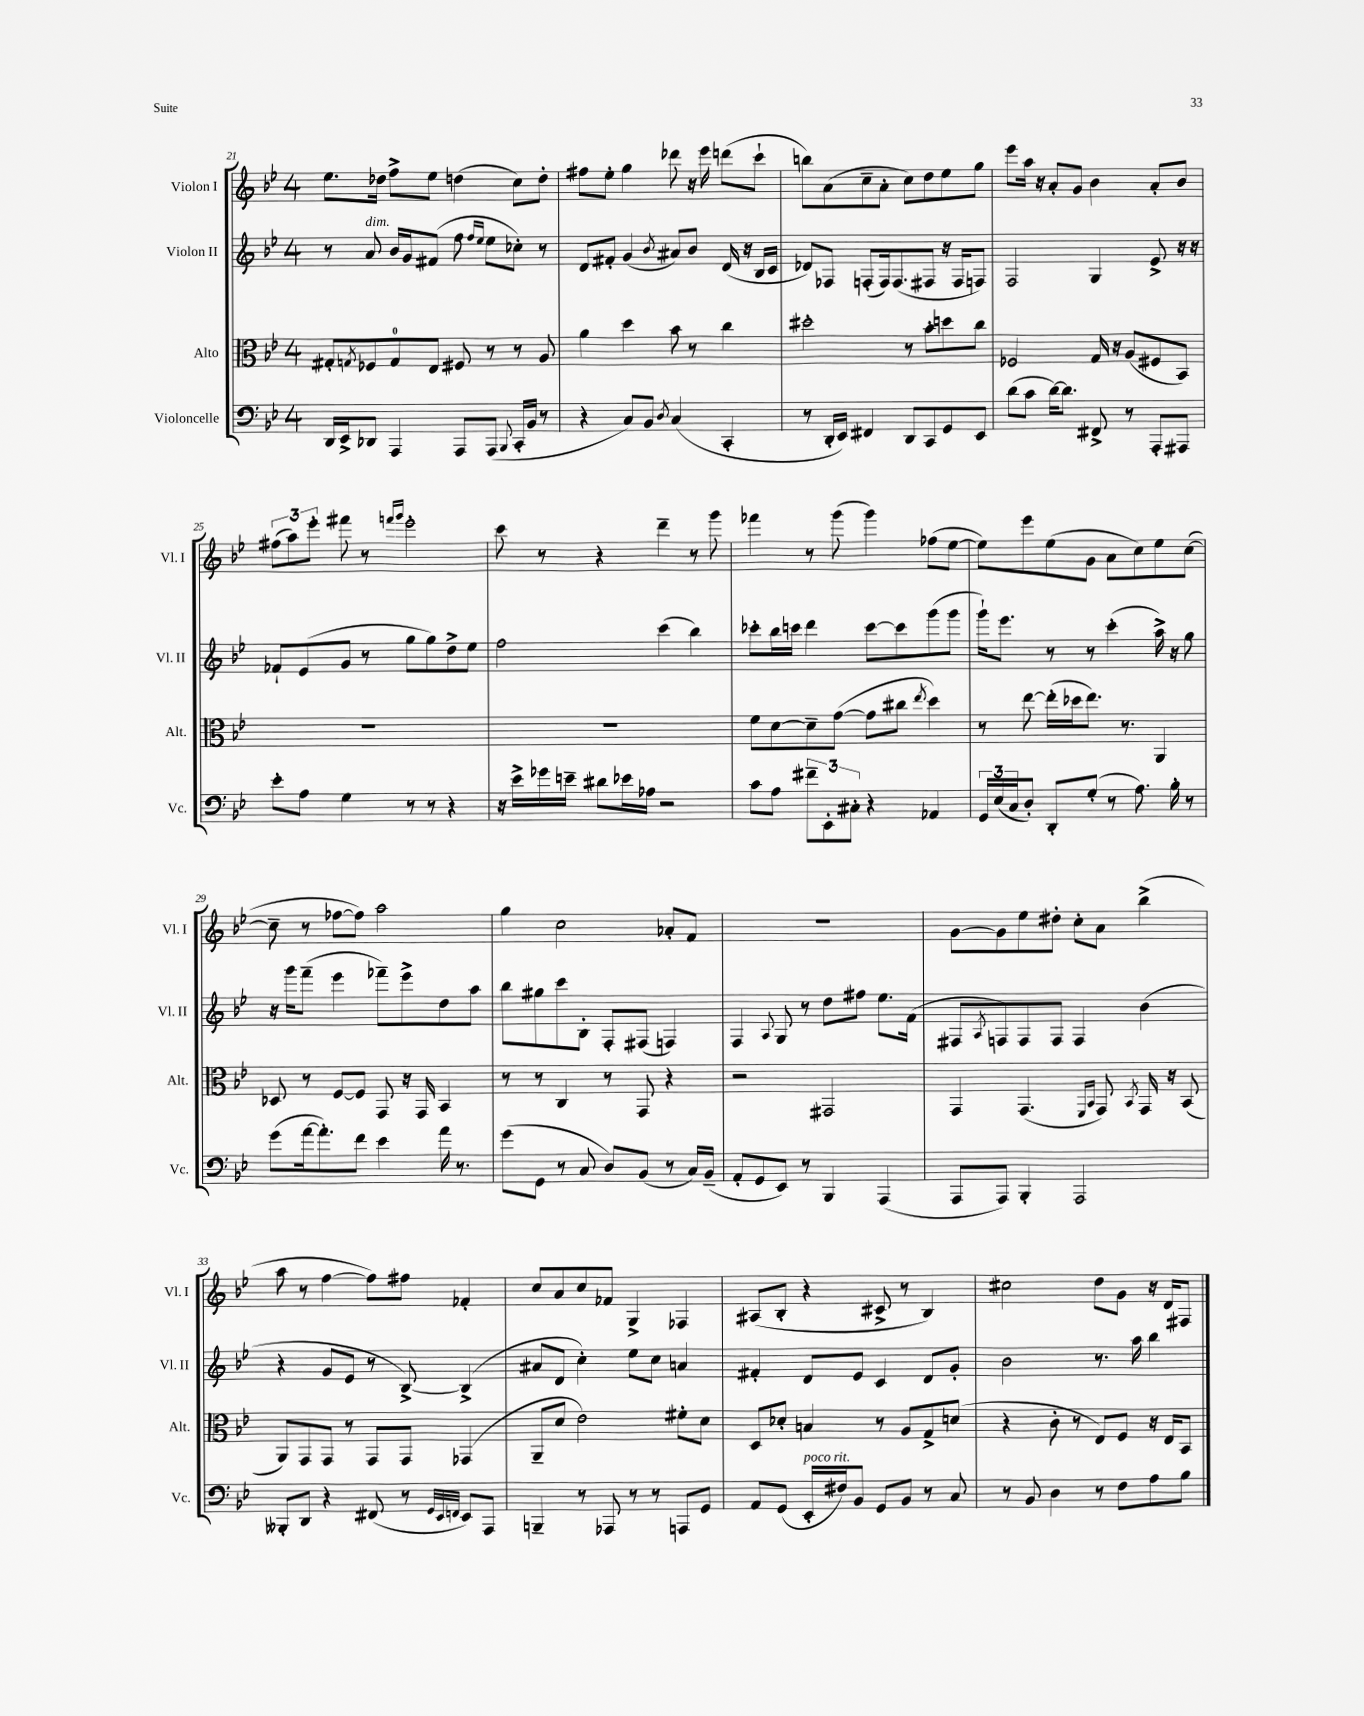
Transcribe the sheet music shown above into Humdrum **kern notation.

**kern	**kern	**kern	**kern
*staff4	*staff3	*staff2	*staff1
*clefF4	*clefC3	*clefG2	*clefG2
*k[b-e-]	*k[b-e-]	*k[b-e-]	*k[b-e-]
*M4/4	*M4/4	*M4/4	*M4/4
16DD/LL	8G#'/L	8r	8.ee-\L
16EE-^/J	.	.	.
.	8qG/	.	.
8DD-/J	8F-/	8a/	.
.	.	.	16dd-\Jk
4AAA/	8G/	16b-/LL	8ff^\L
.	.	16g/J	.
.	8E-/J	(8f#/J	8ee-\J
8AAA/L	8F#/	8ff\	(4dd\
.	.	16qqff/LL	.
.	.	16qqee-/JJ	.
(8AAA/J	8r	8ee-\L	.
8qqBBB-/	.	.	.
16CC'/LL	8r	8cc-'\J)	8cc\L)
16BB-/JJ	.	.	.
8r	8A/	8r	8dd'\J
=	=	=	=
4r	4a\	8d/L	8ff#\L
.	.	8f#'/J	8ee-'\J
8C/L)	4dd\	(4g/	4gg\
8BB-/J	.	.	.
8qD/	.	8qb-/	.
(4C/	8b-\	8a#/L)	8ddd-\
.	8r	8b-/J	16r
.	.	.	16eee-\
4CC'/	4cc\	(16d/	(8ddd\L
.	.	16r	.
.	.	16B-/LL	8ccc`\J
.	.	16c/JJ	.
=	=	=	=
8r	2dd#'\	8d-/L)	8bb\L)
16DD'/LL	.	8F-/J	(8a\
16EE-/JJ)	.	.	.
4FF#/	.	(8F'/L	8cc~\
.	.	16F/k)	8a'\J
.	.	(8.F/	.
8DD/L	8r	.	8cc\L)
8CC/	8b-'\L	8F#/J	8dd\
8GG/	8dd\	16r	8ee-\
.	.	16F#/LK	.
8EE-/J	8cc\J	8F/J)	8gg\J
=	=	=	=
(8d\L	2F-/	2F/	8eee-\L
8c\J	.	.	16aa\Jk
.	.	.	16r
[16d\LK)	.	.	8a'/L
8.d\]J	.	.	.
.	.	.	8g/J
8FF#^/	16G/	4G/	4b-\
.	16r	.	.
8r	(8A/L	.	.
8AAA'/L	8F#/	8e-^/	8a'/L
8AAA#/J	8BB-/J)	16r	8b-/J
.	.	16r	.
=	=	=	=
8e-'\L	1r	8f-`/L	(12ff#\L
.	.	.	12aa\)
8A\J	.	(8e-/	.
.	.	.	12eee-'\J
4G\	.	8g/J	8fff#\
.	.	8r	8r
.	.	.	16qqfff/LL
.	.	.	16qqggg/JJ
8r	.	8gg\L	2eee-'\
8r	.	8gg\)	.
4r	.	8dd^\	.
.	.	8ee-\J	.
=	=	=	=
16r	1r	2ff\	8ccc\
16e-^\LL	.	.	.
16g-\	.	.	8r
16e~\JJ	.	.	.
8d#\L	.	.	4r
16e-\L	.	.	.
16A-\JJ	.	.	.
2r	.	(4ccc\	4ddd~\
.	.	4bb-\)	8r
.	.	.	8ggg\
=	=	=	=
8c\L	8f\L	8ccc-'\L	4fff-\
8A\J	[8d\	16bb-\L	.
.	.	16ccc\JJ	.
12f#~\L	8d~\]	4ddd\	8r
12EE-'\	.	.	.
.	([8g\J	.	(8ggg\
12C#'\J	.	.	.
4r	8g\]L	[8ccc\L	4ggg\)
.	8cc#\J	8ccc\]	.
.	8qee-/	.	.
4AA-/	4dd\)	(8ggg\	(8ff-\L
.	.	8ggg\J	[8ee-\J
=	=	=	=
24GG/LL	8r	16ggg`\LK)	8ee-\]L)
(24E-/	.	.	.
.	.	8.eee-\J	.
24C/J	.	.	.
8D'/J)	[8ee-\	.	8eee-\
8DD'/L	(16ee-'\]LL	8r	(8ee-\
.	16dd-\J	.	.
(8G'/J	8.ee-\J)	8r	8g\J
8r	.	(4ccc'\	8a\L
.	8.r	.	.
8.A\)	.	.	8cc\)
.	4AA/	16aa^\)	8ee-\
16B-'\	.	16r	.
8r	.	8gg\	([8cc\J
=	=	=	=
(8g\L	8D-/	16r	8cc~\]
.	.	16ggg\LK	.
[16a\k	8r	(8fff~\J	8r
8.a'\])	.	.	.
.	[8F/L	4eee-\	[8ff-\L
8f\J	8F/]J	.	8ff-\]J)
4e-\	8GG/	8fff-~\L)	2aa\
.	16r	8eee-^\	.
.	16GG/	.	.
16a\	4BB-/	8dd\	.
8.r	.	.	.
.	.	8aa\J	.
=	=	=	=
(8g\L	8r	8bb-\L	4gg\
8GG\J	8r	8gg#\	.
8r	4C/	8ccc\	2cc\
8C/	.	8B-'\J	.
8D/L)	8r	8F'/L	.
(8BB-/J	8GG/	(8F#/J	.
8r	4r	4F/)	8a-'/L
16C/LL)	.	.	8f/J
(16BB-~/JJ	.	.	.
=	=	=	=
8AA'/L	2r	4F/	1r
8GG/	.	.	.
.	.	8qqA/	.
8EE-/J)	.	8G/	.
8r	.	8r	.
4BBB-/	2GG#/	8dd\L	.
.	.	8ff#\J	.
(4AAA/	.	8.ee-\L	.
.	.	(16f\Jk	.
=	=	=	=
8AAA/L	4GG/	8F#/L	[8g\L
.	.	8qA/	.
8AAA/J)	.	8F/)	8g\]
4BBB-'/	(4.GG/	8F/	8ee-\
.	.	8F/J	8dd#'\J
2AAA/	.	4F/	8cc'\L
.	16qqFF/LL	.	.
.	16qqBB-/JJ	.	.
.	8GG/)	.	8a\J
.	8qBB-/	.	.
.	16GG/	(4b-\	(4bb-^\
.	16r	.	.
.	(8BB-/	.	.
=	=	=	=
8BBB--'/L	8AA/L)	4r	8aa\
8DD/J	8GG/	.	8r
4r	8GG/J	8g/L	[4ff\
.	8r	8e-/J	.
(8FF#/	8GG/L	8r	8ff\]L)
8r	8GG/J	[8B-^/)	8ff#\J
32qqGG/LLL	.	.	.
32qqEE-/	.	.	.
32qqFF/JJJ	.	.	.
8EE-/L)	(4GG-/	(4B-^/]	4f-'/
8AAA/J	.	.	.
=	=	=	=
4BBB~/	8AA~/L	8a#/L	8cc/L
.	8d/J	8d/J	8a/
8r	2e-\)	4cc'\)	8cc/
8AAA-/	.	.	8f-/J
8r	.	8ee-\L	4G^/
8r	.	8cc\J	.
8AAA/L	8f#'\L	4a/	4F-/
8GG/J	8d\J	.	.
=	=	=	=
8AA/L	8D/L	4f#'/	(8A#/L
(8GG/J	8d-'/J	.	8B-'/J
16EE-'/LL	4B/	8d/L	4r
16F#/J)	.	.	.
8BB-/J	.	8e-/J	.
8GG/L	8r	4c/	8c#^/
8BB-/J	8A/L	.	8r
8r	8G^/	8d/L	4B-/)
8C/	(8d/J	8g'/J	.
=	=	=	=
8r	4r	2b-\	2cc#\
8BB-/	.	.	.
4D\	8c'\	.	.
.	8r	.	.
8r	8E-/L)	8.r	8dd\L
8F\L	8F/J	.	8g\J
.	.	16aa\	.
8A\	16r	4bb-\	16r
.	16E-/LK	.	16d/LK
8B-\J	8BB-/J	.	8F#/J
==	==	==	==
*-	*-	*-	*-
